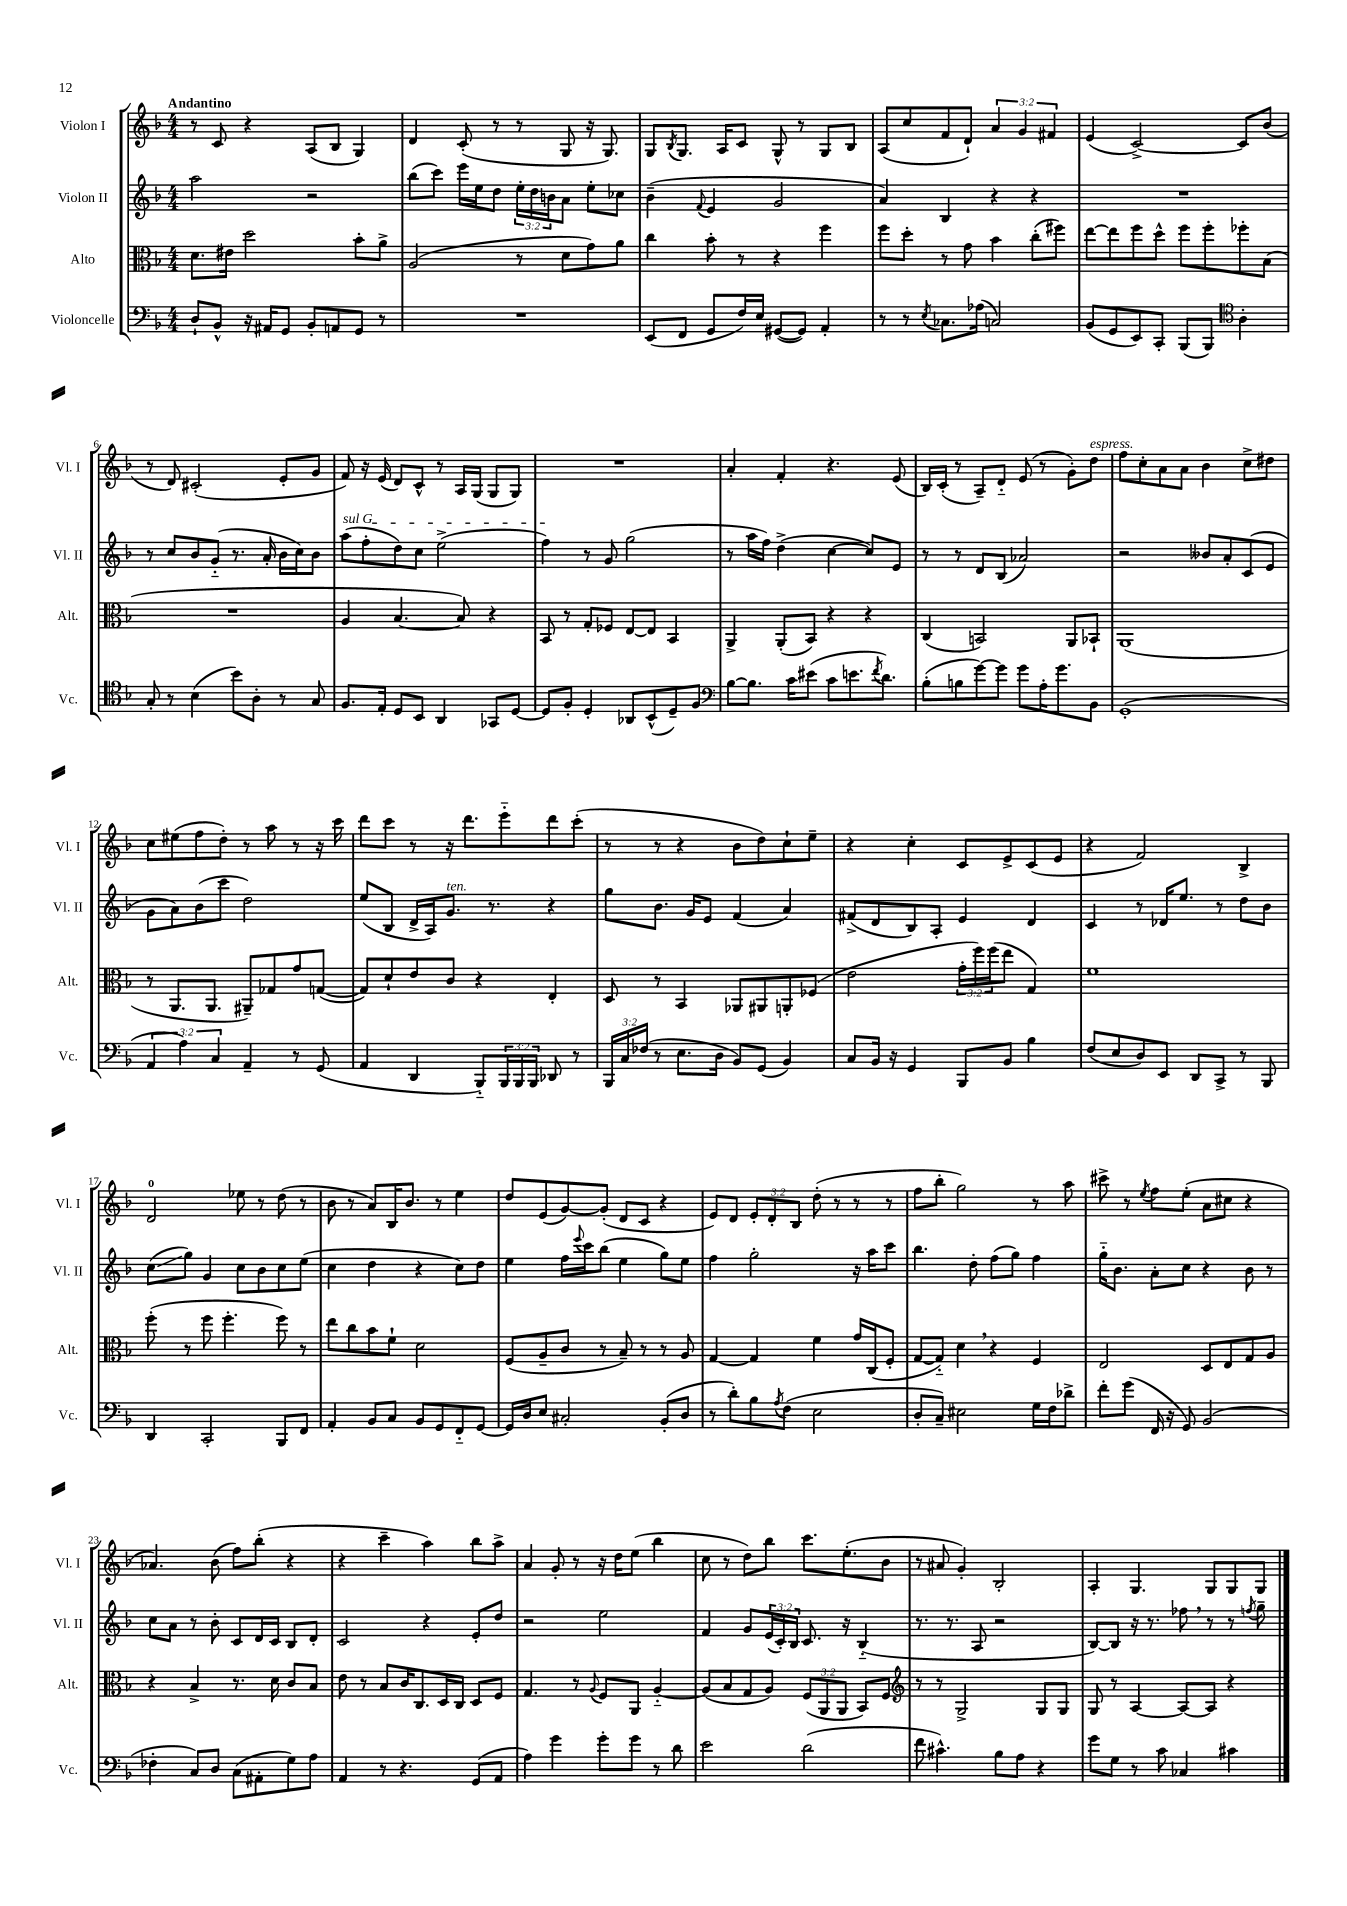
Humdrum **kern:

**kern	**kern	**kern	**kern
*staff4	*staff3	*staff2	*staff1
*clefF4	*clefC3	*clefG2	*clefG2
*k[b-]	*k[b-]	*k[b-]	*k[b-]
*M4/4	*M4/4	*M4/4	*M4/4
8D`/L	8.d\L	2aa\	8r
8BB-^^/J	.	.	8c/
.	16e#\Jk	.	.
16r	2dd\	.	4r
16AA#/LK	.	.	.
8GG/J	.	.	.
8BB-'/L	.	2r	(8A/L
8AA/	.	.	8B-/J
8GG/J	8b-'\L	.	4G/)
8r	8a^\J	.	.
=	=	=	=
1r	(2A/	(8bb-\L	4d/
.	.	8ccc\J)	.
.	.	16eee\LL	(8c'/
.	.	16ee\J	.
.	.	8dd\J	8r
.	8r	24ee'\LL	8r
.	.	24dd\	.
.	.	24b\J	.
.	8d\L	8a\J	8G/
.	8g\)	8ee'\L	16r
.	.	.	8.G/)
.	8a\J	8cc-\J	.
=	=	=	=
(8EE/L	4cc\	(4b-~\	8G/L
.	.	.	8qB-/
8FF/J	.	.	8.G/J
.	.	8qqf/	.
8GG/L	8b-'\	4e/	.
.	.	.	16A/LK
16F/L)	8r	.	8c/J
16E/JJ	.	.	.
([8GG#/L	4r	2g/	8G^^/
8GG#/]J)	.	.	8r
4AA'/	4ff\	.	8G/L
.	.	.	8B-/J
=	=	=	=
8r	8ff\L	4a/)	(8A/L
8r	8dd'\J	.	8cc/
8qE/	.	.	.
8.C-\L	8r	4B-/	8f/
.	8g\	.	8d`/J)
(16A-\Jk	.	.	.
2C/)	4b-\	4r	6a/
.	.	.	6g/
.	(8cc'\L	4r	.
.	.	.	6f#/
.	8ff#\J)	.	.
=	=	=	=
(8BB-/L	[8ee\L	1r	(4e/
8GG/	8ee\]	.	.
8EE/)	8ff\	.	[2c^/)
8CC'/J	8dd^^\J	.	.
(8BBB-/L	8ff\L	.	.
8BBB-/J)	8ff'\	.	.
*clefC4	*	*	*
4A'\	8ff-'\	.	8c/]L
.	(8B-\J	.	(8b-/J
=	=	=	=
8G'/	1r	8r	8r
8r	.	8cc/L	8d/)
(4B-\	.	8b-/	(2c#'/
.	.	(8g'~/J	.
8b-\L)	.	8.r	.
8A'\J	.	.	.
.	.	16a'/	.
8r	.	16b-\LL	8e'/L
.	.	16cc\J)	.
8G/	.	8b-\J	8g/J
=	=	=	=
8.F/L	4A/	(8aa\L	8f/)
.	.	8ff'\	16r
16E'/Jk	.	.	(16e/
8D/L	[4.B-/	8dd\)	8d/L)
8BB-/J	.	8cc\J	8c^^/J
4AA/	.	(2ee^\	8r
.	8B-/])	.	16A/LL
.	.	.	(16G/JJ
8GG-/L	4r	.	8G/L
[8D/J	.	.	8G/J)
=	=	=	=
8D/]L	8BB-/	4ff\)	1r
8F'/J	8r	.	.
4D'/	8G'/L	8r	.
.	8F-/J	8g/	.
8AA-/L	[8E/L	(2gg\	.
(8BB-^^/	8E/]J	.	.
8D~/)	4BB-/	.	.
8F/J	.	.	.
=	=	=	=
*clefF4	*	*	*
[8B-\L	4AA^/	8r	4a'/
8.B-\]J	.	16aa\LL	.
.	.	16ff\JJ)	.
.	(8AA'/L	(4dd^\	4f'/
16c\LK	.	.	.
(8e#\J	8BB-/J)	.	.
8c\L	4r	[4cc\	4.r
8.e\	.	.	.
.	4r	8cc/]L)	.
8qf/	.	.	.
8.d\J)	.	.	.
.	.	8e/J	(8e/
=	=	=	=
(8B-'\L	(4C/	8r	16B-/LL)
.	.	.	(16c'/JJ
8B\	.	8r	8r
[8g\)	2BB/)	8d/L	8A~/L)
8g\]J	.	(8B-/J	8d'~/J
8g\L	.	2a-/)	(8e/
16A'\K	.	.	8r
8.g\	.	.	.
.	8AA/L	.	8g'\L)
8BB-\J	8BB-`/J	.	8dd\J
=	=	=	=
(1GG'	(1AA	2r	8ff\L
.	.	.	8cc'\
.	.	.	8a\
.	.	.	8a\J
.	.	8b--/L	4b-\
.	.	8a'/	.
.	.	(8c/	8cc^\L
.	.	8e/J	8dd#\J
=	=	=	=
6AA/	8r	8g\L	8cc\L
.	8.AA/L	8a\)	(8ee#\
6A\)	.	.	.
.	.	(8b-\	8ff\
.	8.AA/J	.	.
6C/	.	.	.
.	.	8ccc\J	8dd'\J)
4AA~/	8AA#~/L)	2dd\)	8r
.	8G-/	.	8aa\
8r	8g/	.	8r
(8GG/	([8G/J	.	16r
.	.	.	16ccc\
=	=	=	=
4AA/	8G/]L)	(8ee/L	8ddd\L
.	8d`/	8B-/J	8ccc\J
4DD/	8e/	16d^/LL	8r
.	.	16A/J)	.
.	8c/J	8.g/J	16r
.	.	.	8.ddd\L
8BBB-'~/L)	4r	.	.
.	.	8.r	.
24BBB-/L	.	.	8eee'~\
24BBB-/	.	.	.
24BBB-/JJ	.	.	.
8DD-/	4E'/	4r	8ddd\
8r	.	.	(8ccc'\J
=	=	=	=
24BBB-/LL	8D/	8gg\L	8r
24C/	.	.	.
(24F-/JJ	.	.	.
8r	8r	8.b-\J	8r
8.E\L	4BB-/	.	4r
.	.	16g/LK	.
.	.	8e/J	.
16D\Jk	.	.	.
8BB-/L)	8AA-/L	(4f/	8b-\L
(8GG/J	8AA#/	.	8dd\)
4BB-/)	8AA'/	4a/)	8cc`\
.	(8F-/J	.	8ee~\J
=	=	=	=
8C/L	2e\	(8f#^/L	4r
16BB-/Jk	.	8d/	.
16r	.	.	.
4GG/	.	8B-/)	4cc'\
.	.	8A'/J	.
8BBB-/L	24g'\LL	4e/	8c/L
.	24ff\)	.	.
.	(24ff\J	.	.
8BB-/J	8ee\J	.	8e^/
4B-\	4G/)	4d/	(8c/
.	.	.	8e/J
=	=	=	=
(8F/L	1f	4c/	4r
8E/	.	.	.
8D/)	.	8r	2f/)
8EE/J	.	16d-/LK	.
.	.	8.ee/J	.
8DD/L	.	.	.
8CC^/J	.	8r	.
8r	.	8dd\L	4B-^/
8BBB-/	.	8b-\J	.
=	=	=	=
4DD/	(8ff'\	(8cc\L	2d/
.	8r	8gg\J)	.
2CC'/	8ff\	4g/	.
.	4.ff'\	.	.
.	.	8cc\L	8ee-\
.	.	8b-\	8r
8BBB-/L	8ff\)	8cc\	(8dd\
8FF/J	8r	(8ee\J	8r
=	=	=	=
4AA'/	8ee\L	4cc\	8b-\
.	8cc\	.	8r
8BB-/L	8b-\	4dd\	8a/L)
8C/J	8f`\J	.	16B-/K
.	.	.	8.b-/J
8BB-/L	2d\	4r	.
8GG/	.	.	8r
8FF'~/	.	8cc\L)	4ee\
[8GG/J	.	8dd\J	.
=	=	=	=
16GG/]LL	(8F/L	4ee\	8dd/L
16D/J	.	.	.
8E/J	8A~/	.	(8e/
2C#'/	8c/J	16ff\LL	[8g/)
.	.	8qqeee/	.
.	.	16ccc\J	.
.	8r	(8bb-\J	(8g'/]J
.	8B-~/)	4ee\	8d/L
.	8r	.	8c/J
(8BB-'/L	8r	8gg\L)	4r
8D/J	8A/	8ee\J	.
=	=	=	=
8r	[4G/	4ff\	8e/L)
8d'\L)	.	.	8d/J
8B-\	4G/]	2gg'\	12e'/L
.	.	.	12d'/
8qA/	.	.	.
(8F\J	.	.	.
.	.	.	12B-/J
2E\	4f\	.	(8dd'\
.	.	.	8r
.	16g/LL	16r	8r
.	(16C/J	16aa\LK	.
.	8F'/J	8ccc\J	8r
=	=	=	=
8D'/L	[8G/L	4.bb-\	8ff\L
8C~/J)	8G'~/]J)	.	8bb-'\J
2E#\	4d\	.	2gg\)
.	.	8dd'\	.
.	4r	(8ff\L	.
.	.	8gg\J)	.
16G\LL	4F/	4ff\	8r
16F\J	.	.	.
8d-^\J	.	.	8aa\
=	=	=	=
8f'\L	2E/	16gg'~\LK	8ccc#^\
.	.	8.b-\J	.
(8g\J	.	.	8r
.	.	.	8qee/
16FF/	.	8a'\L	8ff\L
16r	.	.	.
8GG/)	.	8cc\J	(8ee'\J
(2BB-/	8D/L	4r	8a\L
.	8E/	.	8cc#\J
.	8G/	8b-\	4r
.	8A/J	8r	.
=	=	=	=
4F-'\	4r	8cc\L	4.a-/)
.	.	8a\J	.
8C/L)	4B-^/	8r	.
8D/J	.	8b-'\	(8b-\
(8C\L	8.r	8c/L	8ff\L)
8AA#'\	.	16d/L	(8bb-'\J
.	16d\	16c/JJ	.
8G\)	8c/L	8B-/L	4r
8A\J	8B-/J	8d'/J	.
=	=	=	=
4AA/	8e\	2c/	4r
.	8r	.	.
8r	8B-/L	.	4ccc~\
4.r	16c/K	.	.
.	8.C/	.	.
.	.	4r	4aa\)
.	16D/L	.	.
.	16C/JJ	.	.
(8GG/L	8D/L	8e'/L	8bb-\L
8AA/J	8F/J	8dd/J	8aa^\J
=	=	=	=
4A\)	4.G/	2r	4a/
4g\	.	.	8g'/
.	8r	.	8r
.	8qqA/	.	.
8g'\L	8F/L	2ee\	16r
.	.	.	16dd\LK
8g\J	8AA/J	.	(8ee\J
8r	[4A'~/	.	4bb-\
8d\	.	.	.
=	=	=	=
2e\	(8A/]L	4f/	8cc\
.	8B-/	.	8r
.	8G/	8g/L	8dd\L)
.	8A/J)	(24e/L	8bb-\J
.	.	24c'/)	.
.	.	24B-/JJ	.
(2d\	(12F/L	8.c/	8.ccc\L
.	12AA/	.	.
.	12AA/J	.	.
.	.	16r	(8.ee'\
.	8BB-/L)	(4B-'~/	.
.	8F/J	.	8b-\J
=	=	=	=
*	*clefG2	*	*
8f\	8r	8.r	8r
4.c#^^\)	8r	.	8a#/
.	.	8.r	.
.	2G^/	.	4g'/)
.	.	8A/	.
8B-\L	.	2r	2B-'/
8A\J	.	.	.
4r	8G/L	.	.
.	8G/J	.	.
=	=	=	=
8g\L	8G/	[8B-/L)	4A'/
8G\J	8r	8B-/]J	.
8r	[4A/	16r	4.G/
.	.	8.r	.
8c\	.	.	.
4C-/	8A/_L	8ff-\	.
.	8A/]J	8r	8G/L
4c#\	4r	8r	8G/
.	.	8qff/	.
.	.	8gg~\	8G/J
==	==	==	==
*-	*-	*-	*-
